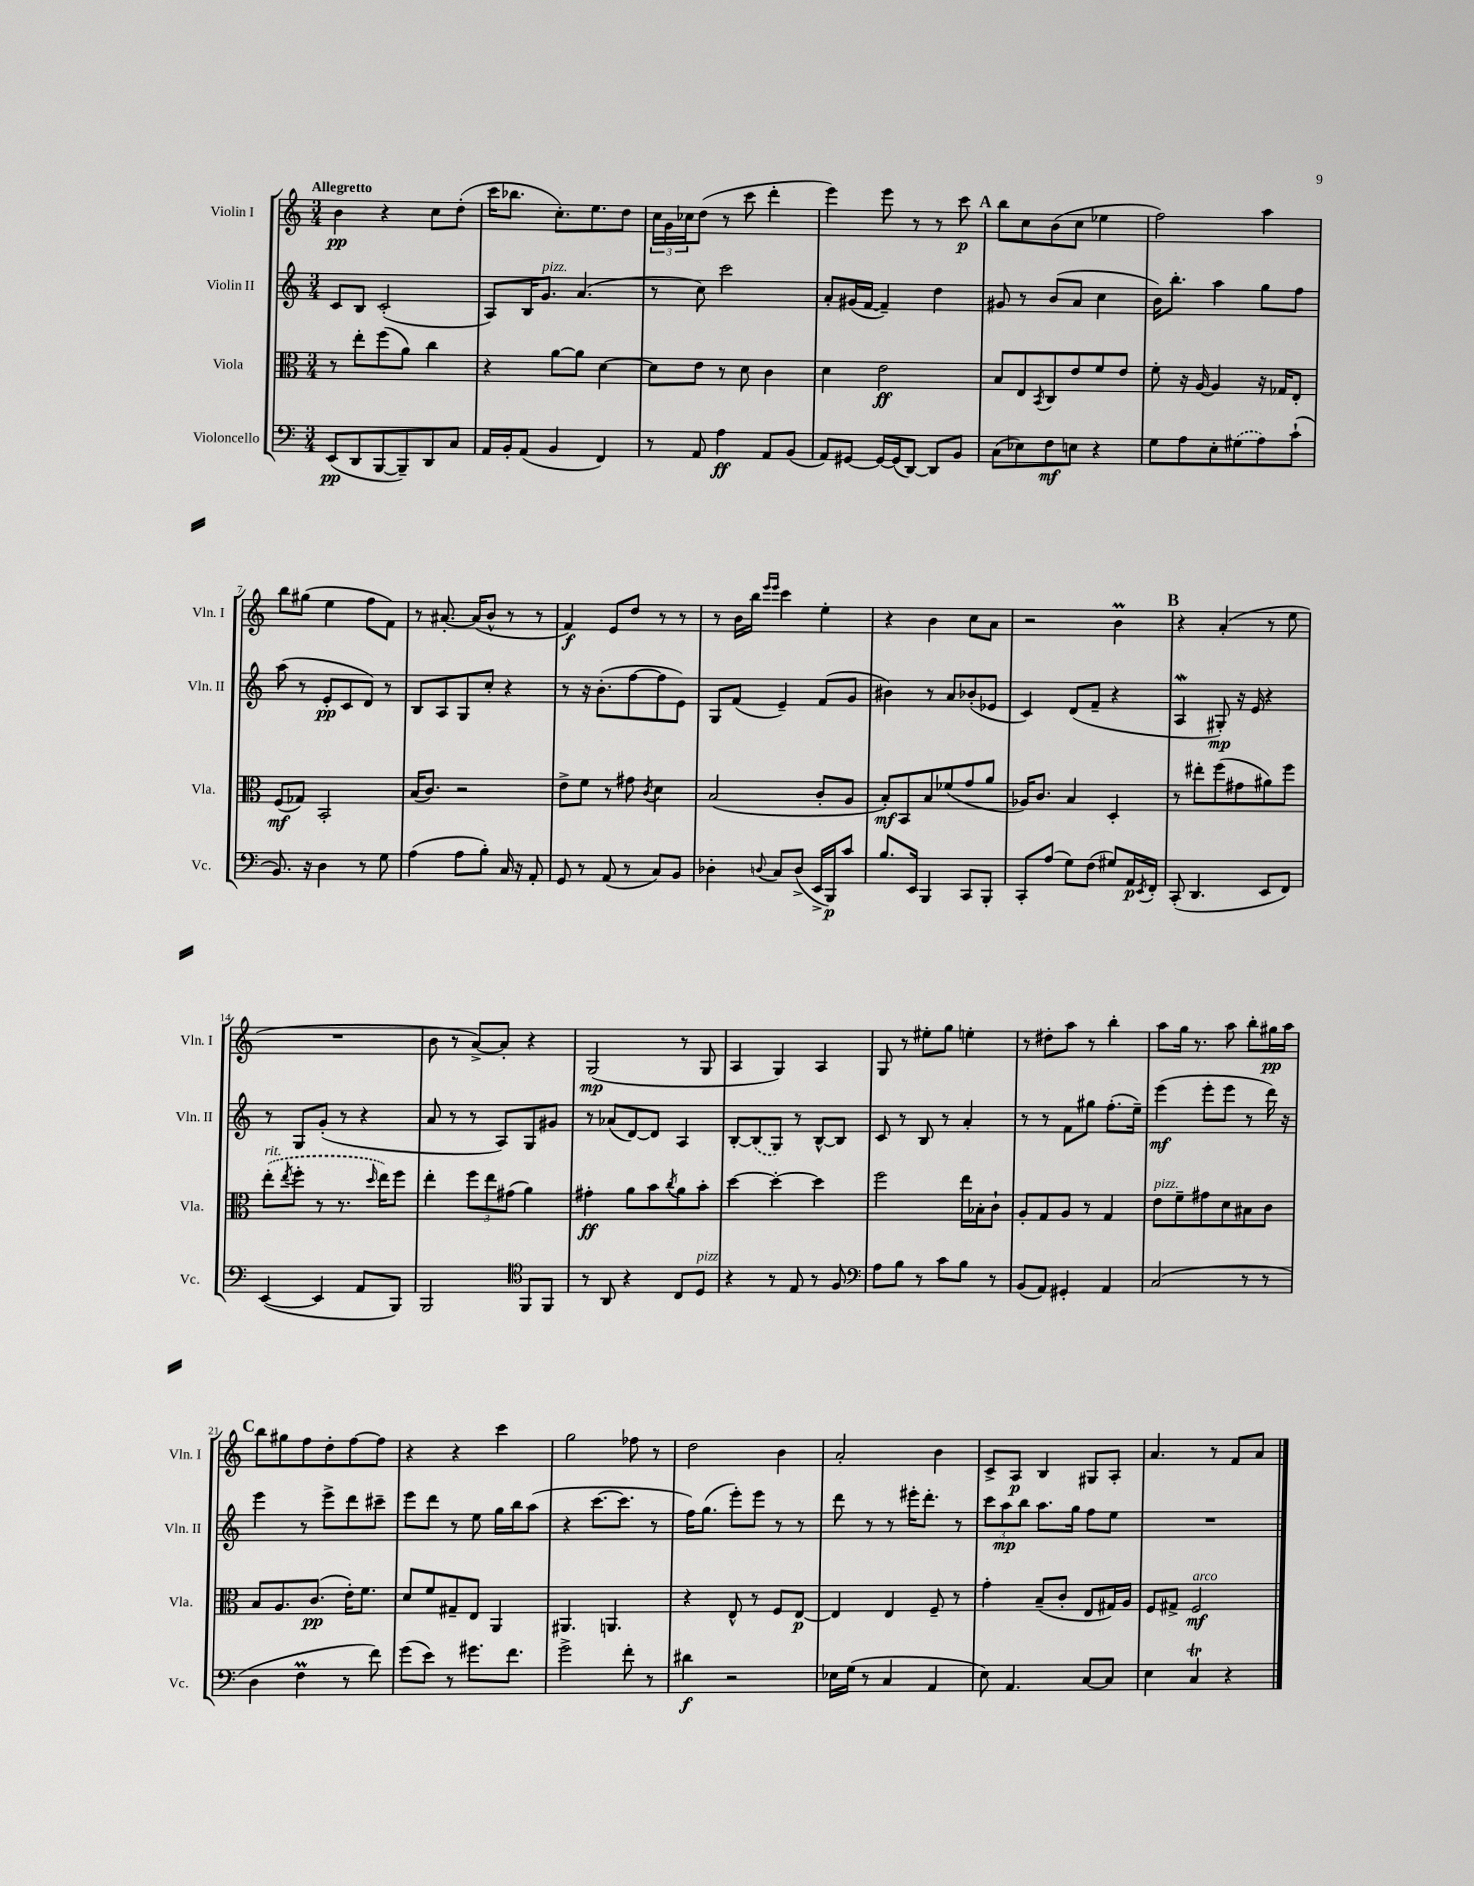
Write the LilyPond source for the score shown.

<<
\new StaffGroup <<
\new Staff = "s0" \with { instrumentName = "Violin I" shortInstrumentName = "Vln. I" } {
    \clef treble \key c \major \numericTimeSignature \time 3/4 \tempo "Allegretto"
    b'4\pp r4 c''8 d''8-.( |
    c'''16 bes''8. c''8.-.) e''8. d''8 |
    \tuplet 3/2 { c''16 g'16 ces''16 } d''8( r8 c'''8 d'''4-. |
    e'''4) e'''8 r8 r8 c'''8\p |
    \mark \markup { \bold "A" } b''8 c''8 b'8( c''8 ees''4 |
    f''2) a''4 |
    b''8 gis''8( e''4 f''8 f'8) |
    r8 ais'8.~-. ais'16( b'8-^ r8 r8 |
    f'4\f) e'8 d''8 r8 r8 |
    r8 b'16 b''16 \grace { e'''16 e'''16 } c'''4 e''4-. |
    r4 b'4 c''8 a'8 |
    r2 b'4\prall |
    \mark \markup { \bold "B" } r4 a'4-.( r8 e''8 |
    R2. |
    b'8 r8 a'8~->) a'8-. r4 |
    g2\mp( r8 g8 |
    a4 g4) a4 |
    g8 r8 eis''8-. g''8 e''4-. |
    r8 dis''8-. a''8 r8 b''4-. |
    a''8 g''16 r8. a''8 b''8-. gis''16\pp a''16 |
    \mark \markup { \bold "C" } b''8 gis''8 f''8 d''8-. f''8~ f''8 |
    r4 r4 c'''4 |
    g''2 fes''8 r8 |
    d''2 b'4 |
    a'2-. b'4 |
    c'8-> a8\p b4 gis8 a8-. |
    a'4. r8 f'8 a'8 \bar "|." |
}
\new Staff = "s1" \with { instrumentName = "Violin II" shortInstrumentName = "Vln. II" } {
    \clef treble \key c \major \numericTimeSignature \time 3/4
    c'8 b8 c'2-.( |
    a8) b16 g'8.^\markup { \italic "pizz." } a'4.( |
    r8 c''8) c'''2 |
    a'8-. gis'16( f'16~ f'4--) d''4 |
    \mark \markup { \bold "A" } gis'8 r8 b'8( a'8 c''4 |
    b'16) b''8.-. a''4 g''8 f''8 |
    a''8( r8 e'8-.\pp c'8 d'8) r8 |
    b8 a8 g8 c''8-. r4 |
    r8 r16 b'8.-.( f''8~ f''8 e'8) |
    g8 f'8( e'4--) f'8( g'8 |
    bis'4) r8 a'8 bes'8-.( ees'8 |
    c'4) d'8( f'8-- r4 |
    \mark \markup { \bold "B" } a4\mordent gis8-.\mp) r16 e'16 r4 |
    r8 g8 g'8-.( r8 r4 |
    a'8 r8 r8 a8) g8 gis'8 |
    r8 aes'8( d'8~) d'8 a4 |
    b8~-. \once \slurDashed b8( g8) r8 b8~-^ b8 |
    c'8 r8 b8 r8 a'4-. |
    r8 r8 f'8 gis''8 f''8.-.( e''16--) |
    e'''4\mf( e'''8-. e'''8 r8 d'''16) r16 |
    \mark \markup { \bold "C" } e'''4 r8 e'''8-> d'''8 cis'''8-- |
    e'''8 d'''8 r8 e''8 g''16 b''16 a''8( |
    r4 c'''8.~ c'''8. r8 |
    f''16) g''8.( e'''8-.) e'''8 r8 r8 |
    d'''8 r8 r8 eis'''16-. d'''8.-. r8 |
    \tuplet 3/2 { c'''8 a''8\mp b''8 } a''8. g''16 f''8 e''8 |
    R2. \bar "|." |
}
\new Staff = "s2" \with { instrumentName = "Viola" shortInstrumentName = "Vla." } {
    \clef alto \key c \major \numericTimeSignature \time 3/4
    r8 e''8-. f''8( a'8) c''4 |
    r4 a'8~ a'8 d'4~ |
    d'8 e'8 r8 d'8 c'4 |
    d'4 e'2\ff |
    \mark \markup { \bold "A" } b8 e8 \acciaccatura { b,8 } c8 e'8 f'8 e'8 |
    f'8-. r16 a16~ a4 r16 ges16 e8-. |
    f8\mf( ges8) b,2-. |
    b16( c'8.) r2 |
    e'8-> f'8 r8 gis'8 \acciaccatura { c'8 } d'4 |
    b2( c'8-. a8 |
    b8-.\mf) b,8 b8 fes'8( g'8 a'8 |
    aes16) c'8. b4 d4-. |
    \mark \markup { \bold "B" } r8 eis''8-. f''8( gis'8 ais'8) f''8 |
    \once \slurDashed e''8-.^\markup { \italic "rit." }( \acciaccatura { e''8 } f''8-. r8 r8. \grace { d''16 } e''16) f''8 |
    e''4-. \tuplet 3/2 { f''8 e''8 gis'8( } a'4) |
    gis'4-.\ff a'8 b'8 \acciaccatura { c''8 } a'8 b'8-. |
    d''4~ d''4~-. d''4 |
    f''2 e''16 bes16-. c'8-! |
    a8-. g8 a8 r8 g4 |
    e'8^\markup { \italic "pizz." } f'8-- gis'8 d'8 bis8 c'8 |
    \mark \markup { \bold "C" } b8 a8. c'8.\pp( e'16-.) f'8. |
    d'8 f'8 gis8-- e8 a,4 |
    ais,4. a,4. |
    r4 e8-^ r8 f8 e8~\p |
    e4 e4 f8-- r8 |
    g'4-. b8--( c'8-. e8 gis16) a16 |
    f8 gis8-> f2\mf^\markup { \italic "arco" } \bar "|." |
}
\new Staff = "s3" \with { instrumentName = "Violoncello" shortInstrumentName = "Vc." } {
    \clef bass \key c \major \numericTimeSignature \time 3/4
    e,8\pp( d,8 b,,8~ b,,8--) d,8 c8 |
    a,16 b,16-. a,8( b,4 f,4) |
    r8 a,8 a4\ff a,8 b,8( |
    a,8) gis,8~ gis,16~ gis,16( d,8~) d,8 b,8 |
    \mark \markup { \bold "A" } c8( ees8) f8\mf e8 r4 |
    g8 a8 e8-. \once \slurDashed gis8( a8) c'8-!( |
    b,8.) r16 d4 r8 g8 |
    a4( a8 b8-.) c16 r16 a,8-. |
    g,8 r8 a,8( r8 c8) b,8 |
    des4-. \appoggiatura { d8 } c8 d8->( e,16-> b,,16\p) c'8 |
    b8. e,16 b,,4 c,8 b,,8-. |
    c,8-. a8( g8) f8( gis8) a,16\p \acciaccatura { e,8 } f,16-. |
    \mark \markup { \bold "B" } c,8-.( d,4. e,8 f,8) |
    e,4~( e,4 a,8 b,,8) |
    b,,2 \clef tenor f,8 f,8 |
    r8 a,8 r4 c8 d8^\markup { \italic "pizz." } |
    r4 r8 e8 r8 f8 |
    \clef bass a8 b8 r8 c'8 b8 r8 |
    b,8( a,8) gis,4-. a,4 |
    c2( r8 r8 |
    \mark \markup { \bold "C" } d4 f4\prall r8 f'8) |
    g'8( e'8) r8 gis'8. f'8. |
    g'2-> f'8-. r8 |
    dis'4\f r2 |
    ees16 g16( r8 c4 a,4 |
    e8) a,4. c8~ c8 |
    e4 c4\trill r4 \bar "|." |
}
>>
>>
